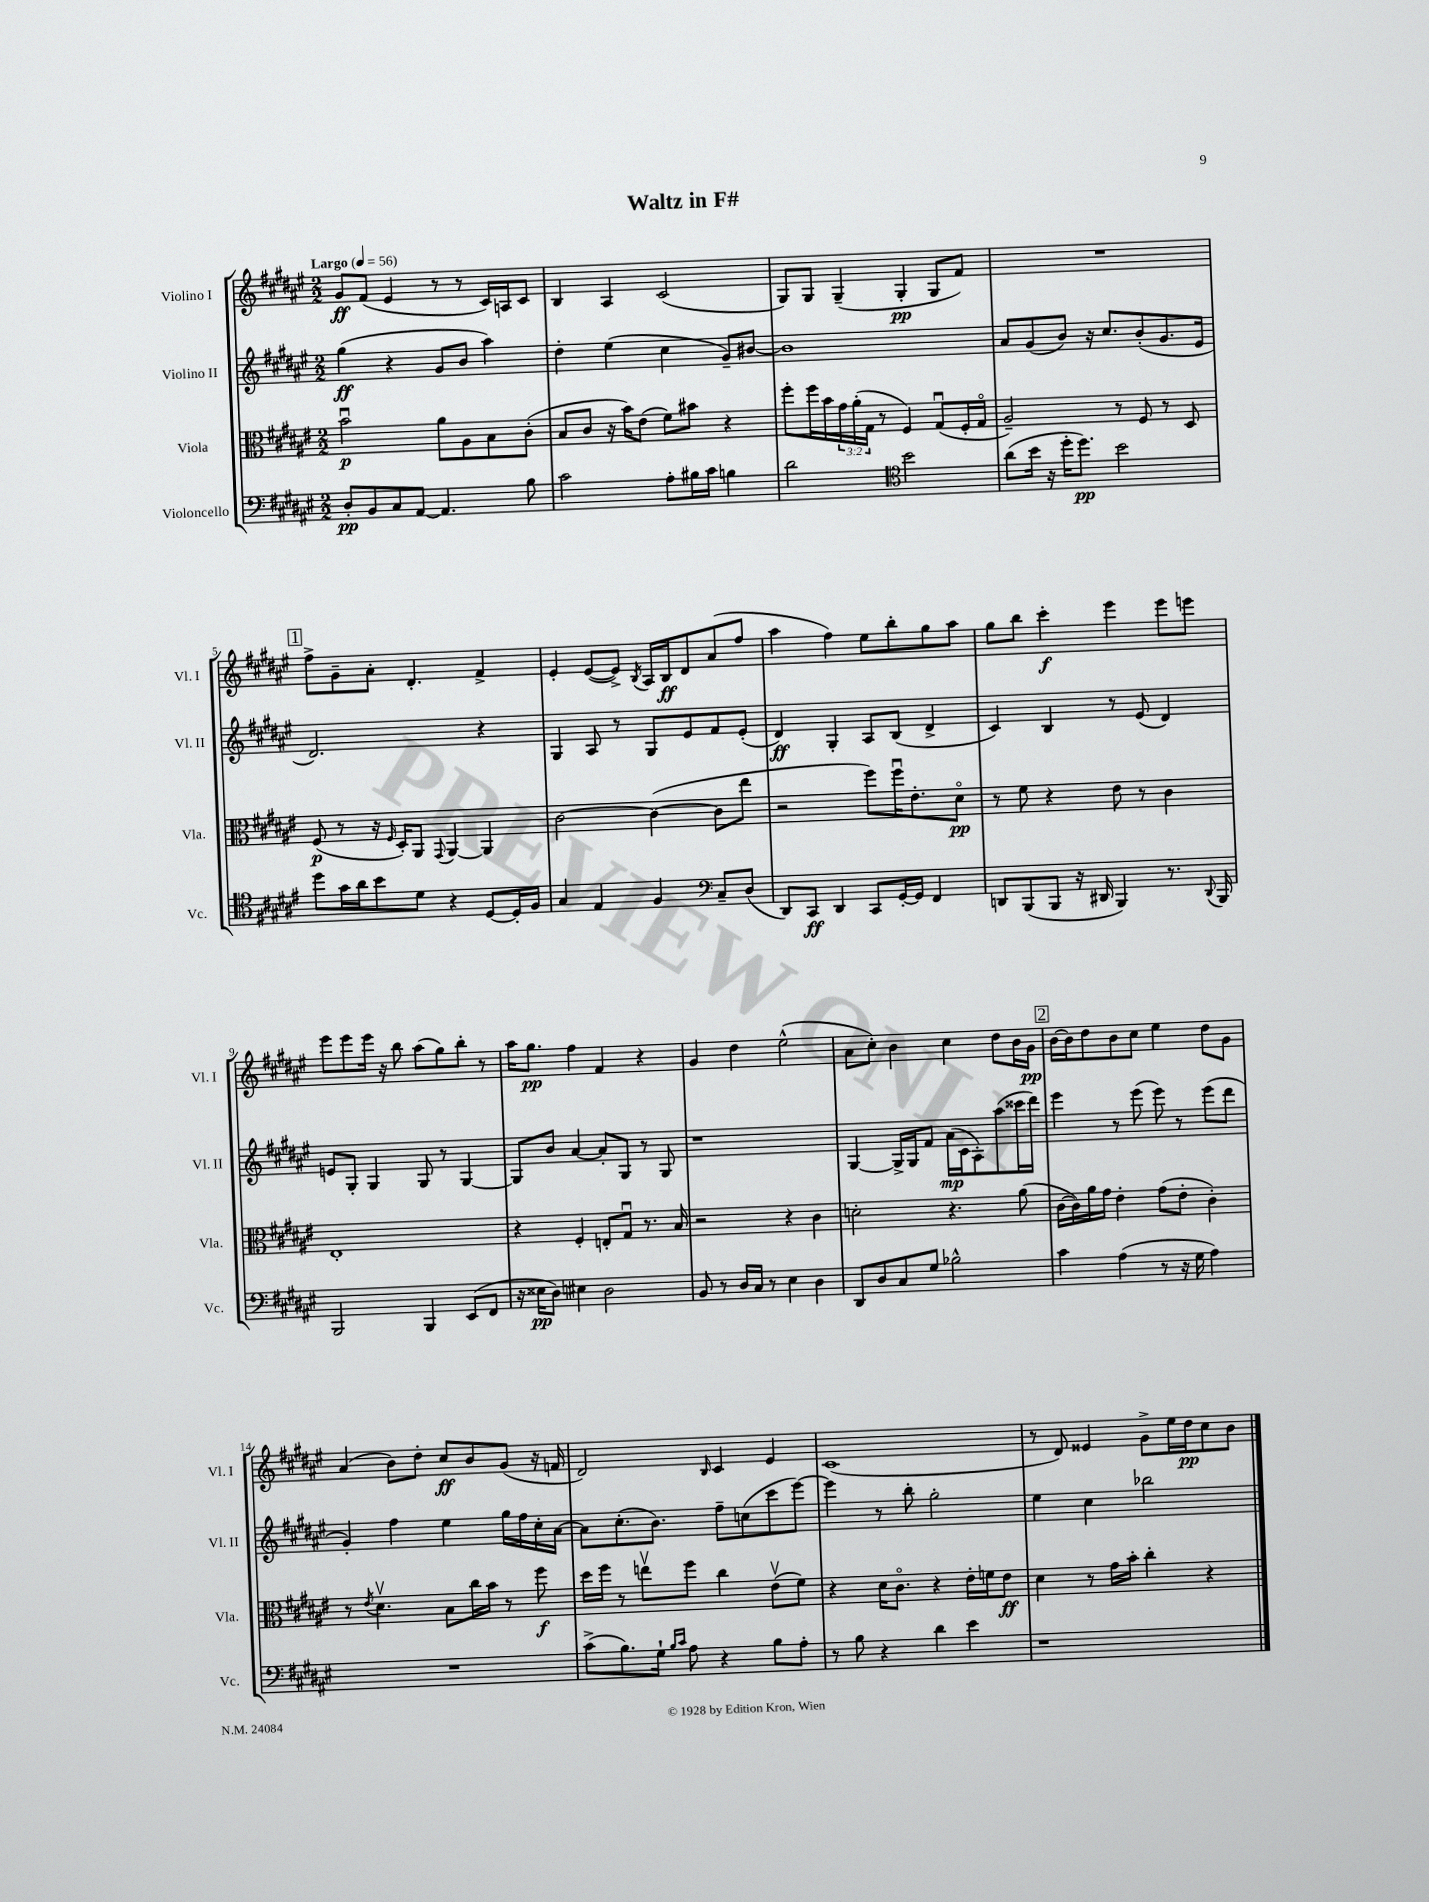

**kern	**kern	**kern	**kern
*staff4	*staff3	*staff2	*staff1
*clefF4	*clefC3	*clefG2	*clefG2
*k[f#c#g#d#a#e#]	*k[f#c#g#d#a#e#]	*k[f#c#g#d#a#e#]	*k[f#c#g#d#a#e#]
*M2/2	*M2/2	*M2/2	*M2/2
*MM56	*MM56	*MM56	*MM56
8D#'/L	2bu\	(4gg#\	8g#/L
8BB/	.	.	(8f#/J
8C#/	.	4r	4e#/
[8AA#/J	.	.	.
4.AA#/]	8a#\L	8g#/L	8r
.	8A#\	8b/J	8r
.	8B\	4aa#\)	16c#/LL)
.	.	.	16A/J
8B\	(8c#'\J	.	8c#/J
=	=	=	=
2c#\	8B/L	4dd#'\	4B/
.	8c#/J	.	.
.	16r	(4ee#\	4A#/
.	16b\LK)	.	.
.	(8e#\J	.	.
8A#'\L	8f#\L)	4cc#\	(2c#/
16B#\L	8b#\J	.	.
16c#\JJ	.	.	.
4B\	4r	8g#~/L)	.
.	.	[8b#/J	.
=	=	=	=
2d#\	8ff#'\L	1b#]	8G#/L)
.	16ff#\L	.	8G#/J
.	16b\	.	.
.	24g#\	.	(4G#~/
.	(24a#'\	.	.
.	24G#\JJ	.	.
.	8r	.	.
*clefC4	*	*	*
2b\	4F#/)	.	4G#'/
.	(8G#u/L	.	8G#/L
.	16F#'/L	.	8f#/J)
.	16G#o/JJ	.	.
=	=	=	=
(8a#\L	2A#~/)	8a#/L	1r
16b\Jk	.	(8g#/	.
16r	.	.	.
16dd#'\LK	.	8b/J)	.
8.dd#\J)	.	.	.
.	.	16r	.
.	.	8.cc#/L	.
2b\	8r	.	.
.	8F#/	(8b'/	.
.	8r	8.g#/	.
.	8D#/	.	.
.	.	16e#/Jk	.
=	=	=	=
8dd#\L	(8F#/	2.d#/)	8ff#^\L
16g#\L	8r	.	8g#~\
16a#\J	.	.	.
8b\	16r	.	8a#'\J
.	16qqF#/	.	.
.	16D#'/LK)	.	.
8d#\J	8AA#/J	.	4.d#'/
.	8qqGG#/	.	.
4r	[4AA#/	.	.
[8D#/L	4AA#/]	4r	4f#^/
16D#'/]L	.	.	.
16F#/JJ	.	.	.
=	=	=	=
4G#/	[2c#\	4G#/	4e#'/
4E#/	.	8A#/	([8e#/L
.	.	8r	8e#^/]J)
.	.	.	8qB/
4F#/	(4c#\_	8G#/L	16A#/LL
.	.	.	16B/J
.	.	8e#/	8d#/
*clefF4	*	*	*
8C#~/L	8c#\]L	8f#/	(8a#/
(8D#/J	8ee#\J	(8e#'/J	8ff#/J
=	=	=	=
8DD#/L)	2r	4d#/)	4aa#\
8CC#/J	.	.	.
4DD#/	.	4G#'/	4ff#\)
8CC#/L	8ff#\L)	8A#/L	8ee#\L
[16GG#'/L	16ff#u\K	(8B/J	8bb'\
16GG#/]JJ	8.e#'\	.	.
4FF#/	.	4d#^/	8gg#\
.	8d#o\J	.	8aa#\J
=	=	=	=
8DD/L	8r	4c#/)	8gg#\L
(8BBB/	8f#\	.	8bb\J
8BBB/J	4r	4B/	4ccc#'\
16r	.	.	.
16DD#/	.	.	.
4BBB/)	8e#\	8r	4eee#\
.	8r	(8e#/	.
8.r	4c#\	4d#/)	8eee#\L
.	.	.	8eee\J
8qqDD#/	.	.	.
16BBB/	.	.	.
=	=	=	=
2BBB/	1E#'	8e/L	8eee#\L
.	.	8G#'/J	8eee#\
.	.	4G#/	16eee#\Jk
.	.	.	16r
.	.	.	8bb\
4BBB/	.	8G#/	(8aa#\L
.	.	8r	8gg#\)
(8EE#/L	.	[4G#/	8bb'\J
8FF#/J	.	.	8r
=	=	=	=
16r	4r	8G#/]L	16aa#\LK
16E##\LK	.	.	8.gg#\J
8D#\J)	.	8b/J	.
4E#\	4F#'/	[4a#/	4ff#\
2D#\	8E'/L	8a#'/]L	4f#/
.	8G#u/J	8G#/J	.
.	8.r	8r	4r
.	.	8G#/	.
.	16B/	.	.
=	=	=	=
8BB/	2r	1r	4g#/
8r	.	.	.
16D#/LL	.	.	4dd#\
16C#/JJ	.	.	.
8r	.	.	.
4E#\	4r	.	(2ee#^^\
4D#\	4c#\	.	.
=	=	=	=
8DD#/L	2d'\	[4G#/	8a#\L
8D#/	.	.	8cc#'\J)
8C#/	.	16G#^/]LL	4b\
.	.	16G#/J	.
8G#/J	.	8f#/J	.
2B-^^\	4.r	(16a#\LL	4cc#\
.	.	16c#\J	.
.	.	8A#'\)	.
.	.	(8aa#\	8dd#\L
.	(8a#\	16ccc##\L	16b\L
.	.	16ddd#\JJ)	16g#\JJ
=	=	=	=
4c#\	[16c#\LL	4eee#\	[16b\LL
.	16c#\])	.	16b\]J
.	16a#\	.	8dd#\
.	16g#\JJ	.	.
(4A#\	4e#'\	8r	8b\
.	.	(8eee#\	8cc#\J
8r	(8g#\L	8eee#\)	4ee#\
16r	8e#'\J	8r	.
16G#\	.	.	.
4A#\)	4c#'\)	(8eee#\L	8dd#\L
.	.	8ddd#\J	8g#\J
=	=	=	=
1r	8r	4g#'/)	(4a#/
.	8qe#/	.	.
.	4.d#v\	.	.
.	.	4ff#\	8b\L)
.	.	.	8dd#'\J
.	8B\L	4ee#\	8cc#/L
.	16cc#\L	.	8b/
.	16b\JJ	.	.
.	8r	16gg#\LL	(8g#/J
.	.	16ff#\	.
.	8ff#\	16cc#'\	16r
.	.	[16a#\JJ	16f/
=	=	=	=
(8c#^\L	16dd#\LL	8a#\]L	2d#/)
.	16ff#\JJ	.	.
8.B\)	8r	(8.cc#'\	.
.	8eev\L	.	.
16G#`\Jk	.	8.b\J)	.
16qqB/LL	.	.	.
16qqc#/JJ	.	.	.
8A#\	8ff#\J	.	.
.	.	.	16qqB/
4r	4cc#\	8ff#~\L	4c#/
.	.	(8cc\	.
8B\L	(8e#v\L	8ccc#\	4e#/
8A#'\J	8f#\J)	[8eee#\J)	.
=	=	=	=
8r	4r	4eee#\]	(1c#
8B\	.	.	.
4r	16d#\LK	8r	.
.	8.c#o\J	.	.
.	.	8bb'\	.
4d#\	4r	2gg#'\	.
4e#\	16e#'\LL	.	.
.	16f\J	.	.
.	8e#\J	.	.
=	=	=	=
1r	4d#\	4ee#\	8r
.	.	.	8d#/)
.	8r	4cc#\	4e##/
.	16g#\LL	.	.
.	16b'\JJ	.	.
.	4cc#'\	2bb-\	8g#^\L
.	.	.	16ee#\L
.	.	.	16dd#\J
.	4r	.	8cc#\
.	.	.	8b\J
==	==	==	==
*-	*-	*-	*-
